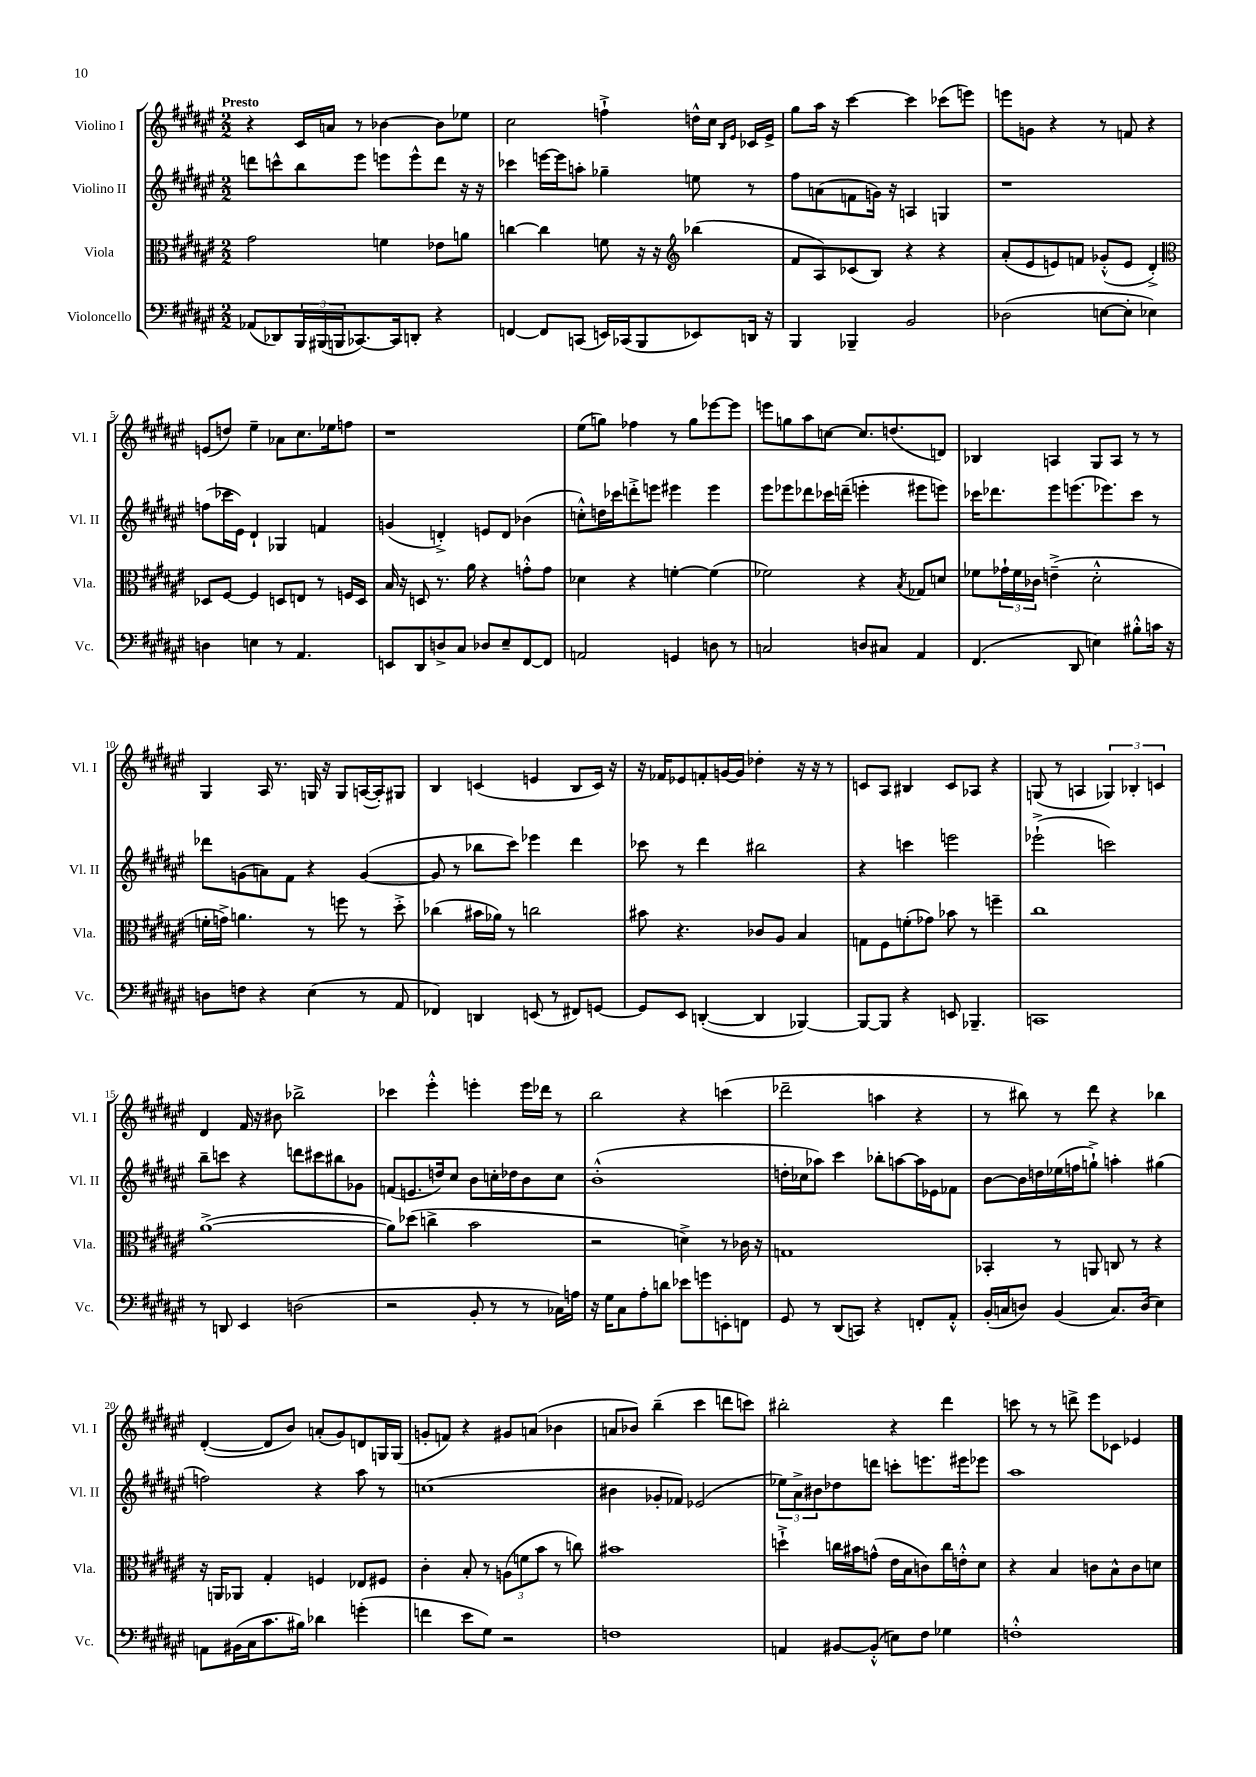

**kern	**kern	**kern	**kern
*part4	*part3	*part2	*part1
*staff4	*staff3	*staff2	*staff1
*I"Violoncello	*I"Viola	*I"Violino II	*I"Violino I
*I'Vc.	*I'Vla.	*I'Vl. II	*I'Vl. I
*clefF4	*clefC3	*clefG2	*clefG2
*k[f#c#g#d#a#e#]	*k[f#c#g#d#a#e#]	*k[f#c#g#d#a#e#]	*k[f#c#g#d#a#e#]
*M2/2	*M2/2	*M2/2	*M2/2
=1	=1	=1	=1
!	!	!	!LO:TX:a:B:t=Presto
(8AA-X/L	2g#\	8dddn\L	4r
8DD-X/)	.	8cccn^^\	.
24BBB/L	.	8bb\	16c#/LL
(24BBB#X/	.	.	.
.	.	.	16an/JJ
24BBBn/J	.	.	.
[8.CC-X/)	.	8eee#\J	8r
.	4fn\	8eeen\L	[4b-X\
16CC-/k]	.	.	.
8DDn'/J	.	8eee^^\	.
4r	8e-X\L	8ddd\J	8b-\L]
.	8an\J	16r	8ee-X\J
.	.	16r	.
=2	=2	=2	=2
[4FFn/	[4ccn\	4ccc-X\	2cc#\
8FF/L]	4cc\]	[16eeen\LL	.
.	.	16eee\J]	.
(8CCn/J	.	8aan'\J	.
16EEn/LL)	8fn\	4gg-X~\	4ffn`^\
(16CC-X/J	.	.	.
8BBB/	16r	.	.
.	16r	.	.
*	*clefG2	*	*
8EE-X/)	(4bb-X\	8een\	16ddn^^\LL
.	.	.	16cc#\JJ
.	.	.	16qqB/LL
.	.	.	16qqe#/JJ
16DDn/Jk	.	8r	16c-X/LL
16r	.	.	16e#^/JJ
=3	=3	=3	=3
4BBB/	8f#/L	8ff#\L	8gg#\L
.	8A#/)	(8an\	16aa#\Jk
.	.	.	16r
4BBB-X~/	(8c-X/	8fn\	[4ccc#\
.	8B/J)	16gn\Jk)	.
.	.	16r	.
2BB/	4r	4An/	4ccc#\]
.	4r	4Gn/	(8ccc-X\L
.	.	.	8eeen\J)
=4	=4	=4	=4
(2D-X\	(8a#'/L	1r	8eeen\L
.	8e#/	.	8gn\J
.	8en/)	.	4r
.	8fn/J	.	.
[8En\L	(8g-X'^^/L	.	8r
8E'\J]	8e/J	.	8fn/
4E-X\)	4d#'^/)	.	4r
!!LO:LB:g=z
=5	=5	=5	=5
*	*clefC3	*	*
4Dn\	8D-X/L	(8ffn\L	(8en/L
.	[8F#/J	16ccc-X\L	8ddn/J)
.	.	16e#\JJ)	.
4En\	4F#/]	4d#`/	4ee#~\
8r	8Dn/L	4G-X/	8a-X\L
4.AA#/	8En/J	.	8.cc#\
.	8r	4fn/	.
.	.	.	16ee-X\k
.	16Fn/LL	.	8ffn\J
.	16D/JJ	.	.
=6	=6	=6	=6
8EEn/L	16B/	(4gn/	1r
.	16r	.	.
8DD#/	8Dn/	.	.
8Dn^/	8.r	4dn'^/)	.
8C#/J	.	.	.
.	16a#\	.	.
8D-X/L	4r	8en/L	.
8E#~/	.	8d/J	.
[8FF#/	8gn'^^\L	(4b-X\	.
8FF#/J]	8g\J	.	.
=7	=7	=7	=7
2AAn/	4d-X\	8ccn'^^\L)	(8ee#\L
.	.	16ddn\L	8ggn\J)
.	.	16ccc-X\J	.
.	4r	8dddn'^\	4ff-X\
.	.	8eeen\J	.
4GGn/	[4fn'\	4eee#X\	8r
.	.	.	8gg\L
8Dn\	(4f\]	4eee#\	[8eee-X\
8r	.	.	8eee-\J]
=8	=8	=8	=8
2Cn/	2f-X\)	8eee#\L	8eeen\L
.	.	8eee-X\	8ggn\
.	.	8ddd-X\	8aa#\
.	.	16ccc-X\L	[8ccn\J
.	.	(16dddn~\JJ	.
8Dn/L	4r	4eeen'\	8.cc/L]
8C#X/J	.	.	.
.	.	.	(8.ddn/
.	8qB/	.	.
4AA#/	8G-X/L	8eee#X\L	.
.	8dn/J	8eeen\J)	8dn/J)
=9	=9	=9	=9
(4.FF#/	8f-X\L	16ccc-X\KL	4B-X/
.	.	8.ddd-X\	.
.	24g-X`\L	.	.
.	24f-\	.	.
.	24c-X\JJ	.	.
.	(4en~^\	8eee#\	4An/
8DD#/	.	(8.eeen\	.
4En\)	2d#'^^\	.	8G#/L
.	.	8.eee-X\)	.
.	.	.	8A/J
8B#X'^^\L	.	8ccc-\J	8r
16cn\Jk	.	8r	8r
16r	.	.	.
!!LO:LB:g=z
=10	=10	=10	=10
8Dn\L	16fn'\LL	8ddd-X\L	4G#/
.	16gn^\JJ)	.	.
8Fn\J	4.an\	(8gn\	.
4r	.	8an\)	16A#/
.	.	.	8.r
.	.	8f#\J	.
(4E#\	8r	4r	16Gn/
.	.	.	16r
.	8ffn\	.	8G/L
8r	8r	([4g/	([16An/L
.	.	.	16A'/J])
8AA#/	8dd#'^\	.	8G#X/J
=11	=11	=11	=11
4FF-X/)	(4cc-X\	8g/]	4B/
.	.	8r	.
4DDn/	16b#X\LL	8bb-X\L	(4cn/
.	16a-X\JJ)	.	.
.	8r	8ccc#\J)	.
(8EEn/	2ccn\	4eee-X\	4en/
8r	.	.	.
8FF#X/L)	.	4ddd#\	8B/L
[8GGn/J	.	.	16c/Jk)
.	.	.	16r
=12	=12	=12	=12
8GG/L]	8b#X\	8ccc-X\	16r
.	.	.	16f-X/KL
8EE#/J	4.r	8r	8e-X/
([4DDn'/	.	4ddd#\	8fn'/
.	.	.	[16gn/L
.	.	.	16g/JJ]
4DD/]	8c-X/L	2bb#X\	4dd-X'\
.	8A#/J	.	.
[4BBB-X/)	4B/	.	16r
.	.	.	16r
.	.	.	8r
=13	=13	=13	=13
8BBB-/L_	8Gn\L	4r	8cn/L
8BBB-/J]	8F#\	.	8A#/J
4r	(8fn'\	4cccn\	4B#X/
.	8g-X\J)	.	.
8EEn/	8b-X\	2eeen\	8c/L
4.BBB-X~/	8r	.	8A-X/J
.	4ffn~\	.	4r
=14	=14	=14	=14
1CCn	1cc#	(2eee-X`^\	(8Gn/
.	.	.	8r
.	.	.	4An/
.	.	2cccn\)	6G-X/)
.	.	.	6B-X'/
.	.	.	6cn/
!!LO:LB:g=z
=15	=15	=15	=15
8r	([1a#^	8bb~\L	4d#/
8DDn/	.	8cccn\J	.
4EE#/	.	4r	16f#/
.	.	.	16r
.	.	.	8b#X\
(2Dn\	.	8dddn\L	2bb-X^\
.	.	8ccc#X\	.
.	.	8bb#X\	.
.	.	8g-X\J	.
=16	=16	=16	=16
2r	8a#\L])	(8fn/L	4ccc-X\
.	(8dd-X\J	8.en/	.
.	4ccn^\	.	4eee#'^^\
.	.	16ddn/k)	.
.	.	8cc#/J	.
8BB'/	2b\	8b\L	4eeen'\
8r	.	16ccn'\L	.
.	.	16dd-X\J	.
8r	.	8b\	16eee\LL
.	.	.	16ddd-X\JJ
16C-X\LL)	.	8cc\J	8r
16An\JJ	.	.	.
=17	=17	=17	=17
16r	2r	(1b'^^	2bb\
16G#\KL	.	.	.
8C#\	.	.	.
8A#'\	.	.	.
8dn\J	.	.	.
8e-X\L	4dn^\)	.	4r
8gn\	.	.	.
8EEn'\	8r	.	(4cccn\
8FFn\J	16c-X\	.	.
.	16r	.	.
=18	=18	=18	=18
8GG#/	1Gn	16ddn'\LL	2ddd-X~\
.	.	16cc-X\J	.
8r	.	8aa-X\J)	.
(8DD#/L	.	4ccc#\	.
8CCn/J)	.	.	.
4r	.	8bb-X'\L	4aan\
.	.	[8aan\	.
8FFn'/L	.	16aa\L]	4r
.	.	16e-X\J	.
8AA#'^^/J	.	8f-X\J	.
=19	=19	=19	=19
(16BB'/LL	4BB-X'/	[8b\L	8r
16Cn/J	.	.	.
8Dn/J)	.	16b\L]	8bb#X\)
.	.	16ddn\	.
(4BB/	8r	(16ee-X\	8r
.	.	16ffn\J	.
.	8AAn/	8ggn`^\J)	8ddd#\
8.C/L)	8Cn/	4aan'\	4r
.	8r	.	.
(16D/Jk	.	.	.
4E#\)	4r	(4gg#X\	4bb-X\
!!LO:LB:g=z
=20	=20	=20	=20
8AAn\L	16r	2ffn\)	([4d#'/
.	16AAn/KL	.	.
(16BB#X\L	8AA-X/J	.	.
16C#\J	.	.	.
8.c#\	4G#'/	.	8d#/L]
.	.	.	8b/J)
16B#X\Jk)	.	.	.
4d-X\	4Fn/	4r	(8an'/L
.	.	.	8g#/)
(4gn'\	8E-X/L	8aa#\	8dn/
.	8F#X/J	8r	16Gn/L
.	.	.	(16G/JJ
=21	=21	=21	=21
4fn\	4c#'\	(1ccn	8gn'/L
.	.	.	8fn/J)
8e#\L	8B'/	.	4r
8G#\J)	8r	.	.
2r	(12An\L	.	8g#X/L
.	12fn\	.	.
.	.	.	(8an/J
.	12b\J	.	.
.	8r	.	4b-X\
.	8ccn\)	.	.
=22	=22	=22	=22
1Fn	1b#X	4b#X\	8an/L
.	.	.	8b-X/J)
.	.	8g-X'/L	(4bb~\
.	.	8f-X/J)	.
.	.	(2e-X/	4ccc#\
.	.	.	8dddn\L
.	.	.	8cccn\J)
=23	=23	=23	=23
4AAn/	4ddn`^\	12ee-X\L)	2bb#X'\
.	.	12a#^\	.
.	.	12b#X\	.
[8BB#X/L	16ccn\LL	8dd-X\	.
.	16b#X\J	.	.
(8BB#'^^/J]	(8gn^^\J	8dddn\J	.
8En\L)	16e#\LL	8cccn'\L	4r
.	16B\J	.	.
8F#\J	8cn\)	8.eeen\	.
4G-X\	16cc\L	.	4ddd#\
.	16en'^^\J	16eee#X\k	.
.	8d#\J	8eee-X\J	.
=24	=24	=24	=24
1Fn'^^	4r	1aa#	8cccn\
.	.	.	8r
.	4B/	.	8r
.	.	.	8dddn^\
.	8cn\L	.	8eee#\L
.	8B^^\	.	8c-X\J
.	8c\	.	4e-X/
.	8dn\J	.	.
==	==	==	==
*-	*-	*-	*-
